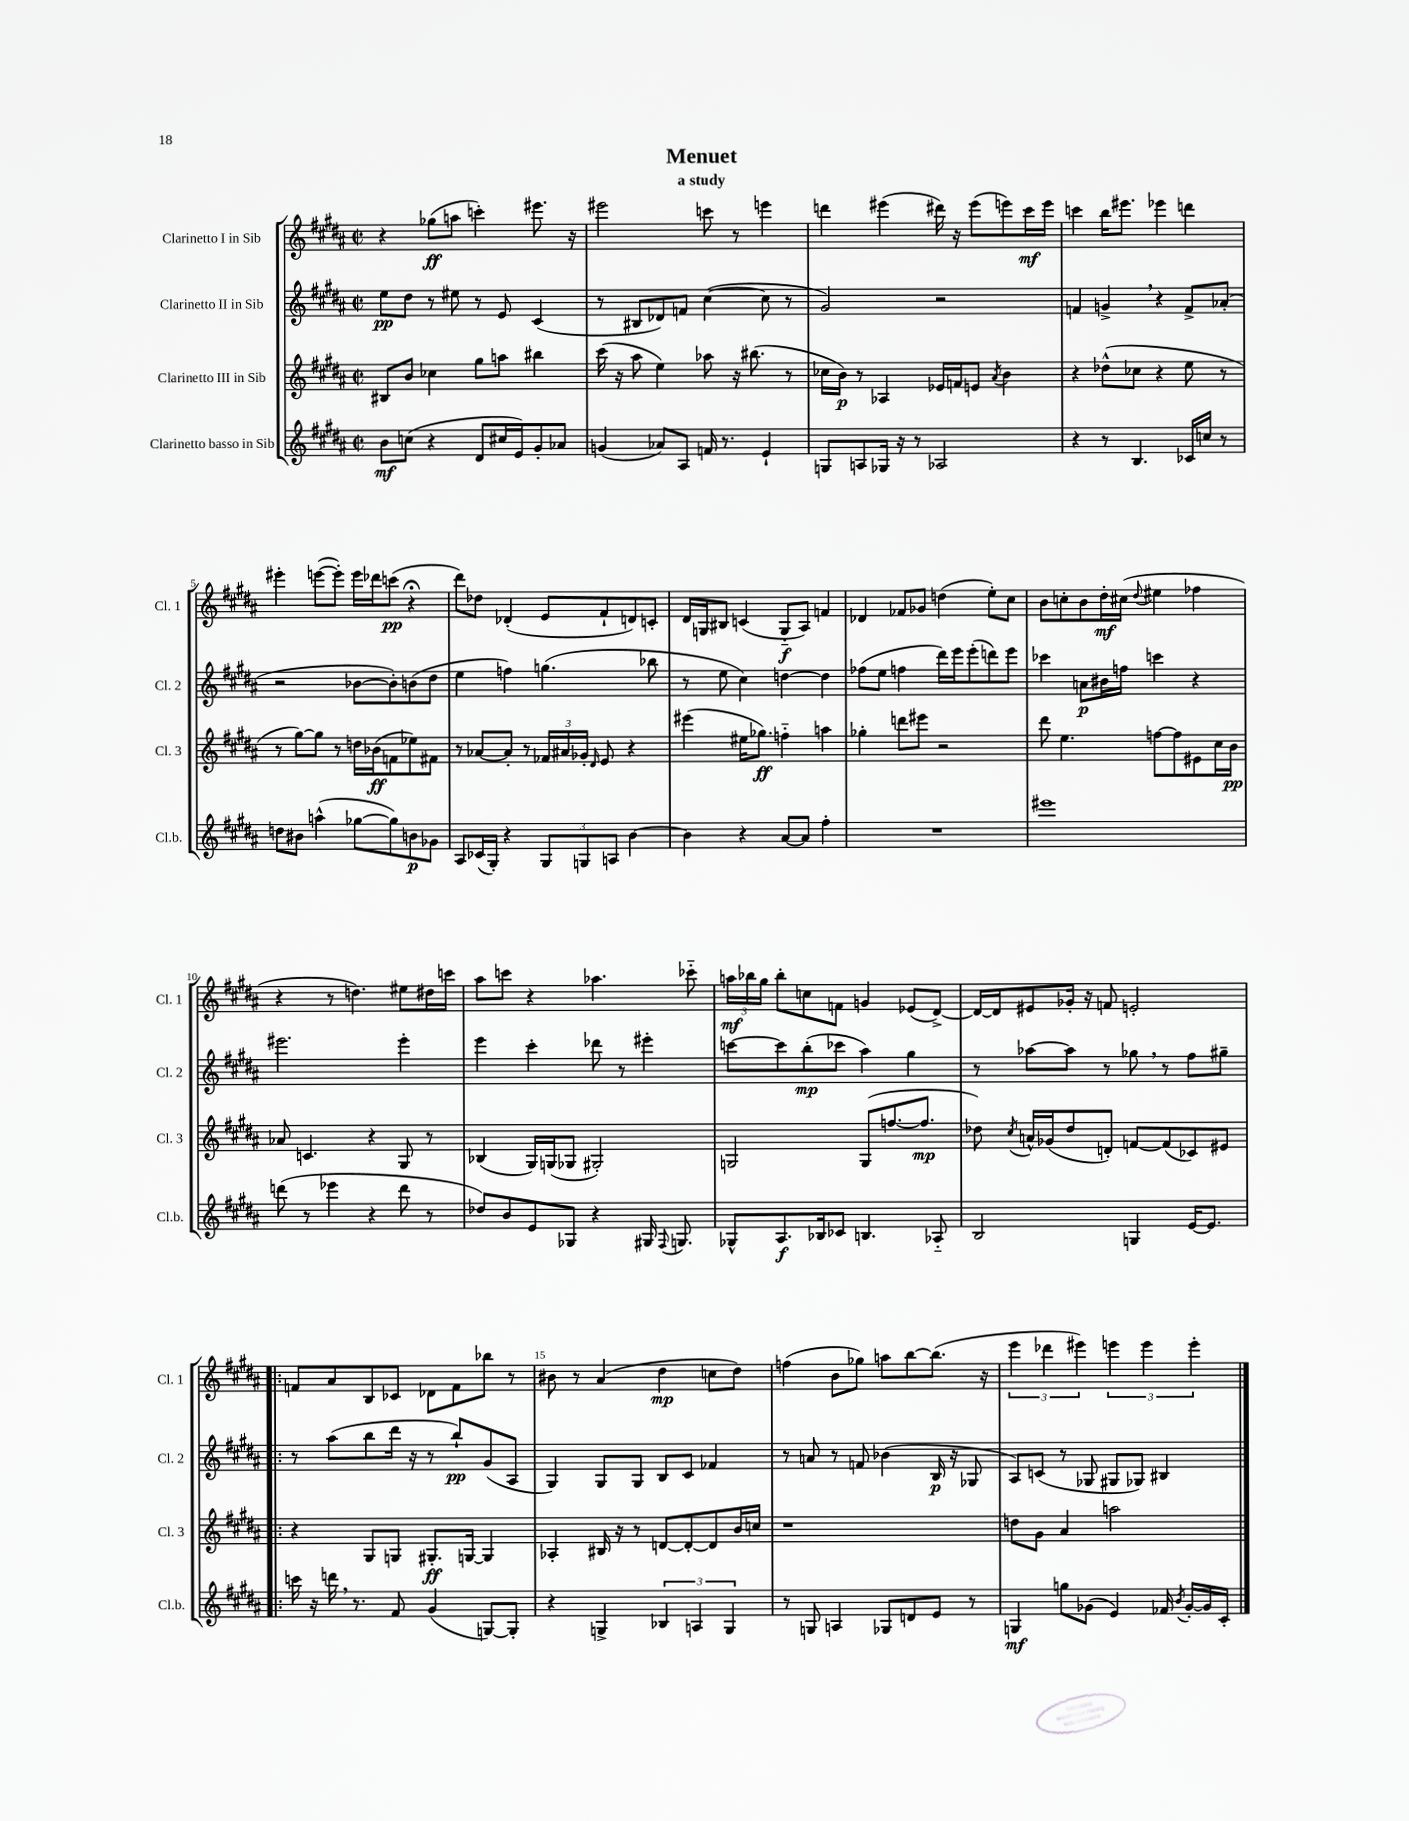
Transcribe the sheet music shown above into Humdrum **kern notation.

**kern	**kern	**kern	**kern
*staff4	*staff3	*staff2	*staff1
*clefG2	*clefG2	*clefG2	*clefG2
*k[f#c#g#d#a#]	*k[f#c#g#d#a#]	*k[f#c#g#d#a#]	*k[f#c#g#d#a#]
*M2/2	*M2/2	*M2/2	*M2/2
*met(c|)	*met(c|)	*met(c|)	*met(c|)
8b	8B#	8ee	4r
(8cc	8b	8dd#	.
4r	4cc-	8r	(8gg-
.	.	8ee#	8aa
8d#	8gg#	8r	4ccc')
16cc#	8aa	8e	.
16e)	.	.	.
8g#'	4bb#	(4c#	8.eee#
8a-	.	.	.
.	.	.	16r
=	=	=	=
(4g	(16ccc#	8r	2eee#
.	16r	.	.
.	8aa#	8B#	.
8a-)	4ee)	8d-)	.
8A#	.	8f	.
16f	8aa-	([4cc#	8ccc
8.r	.	.	.
.	16r	.	8r
.	(8.bb#	.	.
4e`	.	8cc#]	4eee
.	8r	8r	.
=	=	=	=
8G	16cc-	2g#)	4ddd
.	16b)	.	.
8A	8r	.	.
16G-	4A-	.	(4eee#
16r	.	.	.
8r	.	.	.
2A-	16e-	2r	16ddd#)
.	16f	.	16r
.	8e	.	(8eee#
.	8qa#	.	.
.	4b	.	8eee)
.	.	.	16ccc#
.	.	.	16eee
=	=	=	=
4r	4r	4f	4ccc
8r	(8dd-^^	4g^	16bb
.	.	.	8.eee#
4.B	8cc-	.	.
.	4r	4r	4eee-
16c-	8ee	8f^	4ddd
16cc	.	.	.
8r	8r	(8a-'	.
=	=	=	=
8dd	8r	2r	4eee#'
8b#	[8gg#)	.	.
(4aa^^	8gg#]	.	([8eee
.	8r	.	8eee'])
[8gg-	16dd	[8b-	16eee
.	(16b-	.	16ddd-
8gg-])	8f	8b-'])	(8ccc
8b	8ee-)	(8b	4r;
8g-	8f#	8dd#	.
=	=	=	=
8A#	8r	4ee	8ddd#)
(16c-	[8a-	.	8dd-
16G#')	.	.	.
4r	8a-']	4ff)	(4d-'
.	8r	.	.
12G#	24f-	(4.gg	8e
.	24a#	.	.
12G	24g-'	.	.
.	16qqd#	.	.
.	8e	.	8f#`
12A	.	.	.
[4b	4r	.	8d)
.	.	8bb-	8c'
=	=	=	=
4b]	(4eee#	8r	16d#
.	.	.	16G
.	.	8ee	8B#
4r	16ee#	4cc#)	(4c
.	8.gg-)	.	.
[8a#	4ff'~	[4dd	8G'~
8a#]	.	.	8A#)
4ff#'	4aa	4dd]	4f
=	=	=	=
1r	4gg-'	(8ff-	4d-
.	.	8ee	.
.	8ddd	4ff	8f-
.	8eee#	.	8g-
.	2r	16ddd#)	(4dd
.	.	16eee	.
.	.	(8eee'	.
.	.	8ddd)	8ee')
.	.	8eee	8cc#
=	=	=	=
1eee#	8ddd#	4ccc-	8b
.	4.ee	.	8cc'
.	.	8a	8b
.	.	16b#	16dd#'
.	.	16ff	(16cc#
.	.	.	8qqdd#
.	[8ff	4ccc	4ee#
.	8ff]	.	.
.	8e#	4r	4ff-
.	16cc#	.	.
.	16b	.	.
=	=	=	=
(8ddd	8a-	2.eee#	4r
8r	4.c	.	.
4eee-	.	.	8r
.	.	.	4.dd)
4r	4r	.	.
8ddd	8G#	4eee#'	8ee#
8r	8r	.	16dd#
.	.	.	16ccc
=	=	=	=
8dd-)	(4B-	4eee	8aa#
8b	.	.	8ccc
8e	16G#)	4ccc#'	4r
.	(16G	.	.
8G-	8G-	.	.
4r	2G#')	8ddd-	4.aa-
.	.	8r	.
16G#	.	4eee#'	.
8qqF#	.	.	.
8.G	.	.	.
.	.	.	8ccc-'~
=	=	=	=
8G-^^	2G	[8ccc	24aa
.	.	.	24bb-
.	.	.	24gg#
8.A#	.	8ccc]	8bb-'
.	.	(8bb'	8cc
16B-	.	.	.
8c-	.	8ccc-	8f
4.B	(8G	4aa#)	4g
.	[8.ff	.	.
.	.	4gg#	(8e-
.	8.ff]	.	.
8A-'~	.	.	[8d#^)
=	=	=	=
2B	8dd-)	8r	16d#_
.	.	.	16d#]
.	8qcc#	.	.
.	16a^^	[8aa-	8e#
.	(16g-	.	.
.	8dd-	8aa-]	16g-'
.	.	.	16r
.	8d')	8r	8f
4G	[8f	8gg-	2e'
.	(8f]	8r	.
[16e	8c-)	8ff#	.
8.e]	.	.	.
.	8e#	8gg#~	.
=!|:	=!|:	=!|:	=!|:
16ccc	4r	8r	8f
16r	.	.	.
16ddd	.	(8aa#	8a#
8.r	.	.	.
.	8G#	8bb	8B
8f#	8G	16ddd#	8c-
.	.	16r	.
(4g#	8.G#'	8r	8d-
.	.	8bb`)	8f
.	[16G	.	.
[8G)	4G]	(8g#	8bb-
8G']	.	8A#	8r
=	=	=	=
4r	4A-'	4G#)	8b#
.	.	.	8r
4G^	16B#	8G#	(4a#
.	16r	.	.
.	8r	8G#	.
6B-	[8d	8B	4dd#
.	8d'_	8c#	.
6A	.	.	.
.	8d]	4f-	8cc
6G	.	.	.
.	16b	.	8dd#)
.	16cc	.	.
=	=	=	=
8r	1r	8r	(4ff
8G	.	8a	.
4A	.	8r	8b
.	.	8f	8gg-)
8G-	.	(4b-	8aa
8d	.	.	[8bb
8e	.	16B	(8.bb]
.	.	16r	.
8r	.	8G-	.
.	.	.	16r
=	=	=	=
4G	8dd	8A#)	6eee
.	8g#	(8c	.
.	.	.	6ddd-
8gg	4a#	8r	.
.	.	.	6eee#)
(8g-	.	8G-	.
4e)	2aa	8G#	6eee
.	.	8G-)	.
.	.	.	6eee
16f-	.	4B#	.
8qb	.	.	.
[16g-'	.	.	.
.	.	.	6eee'
16g-]	.	.	.
16c#'	.	.	.
==	==	==	==
*-	*-	*-	*-
